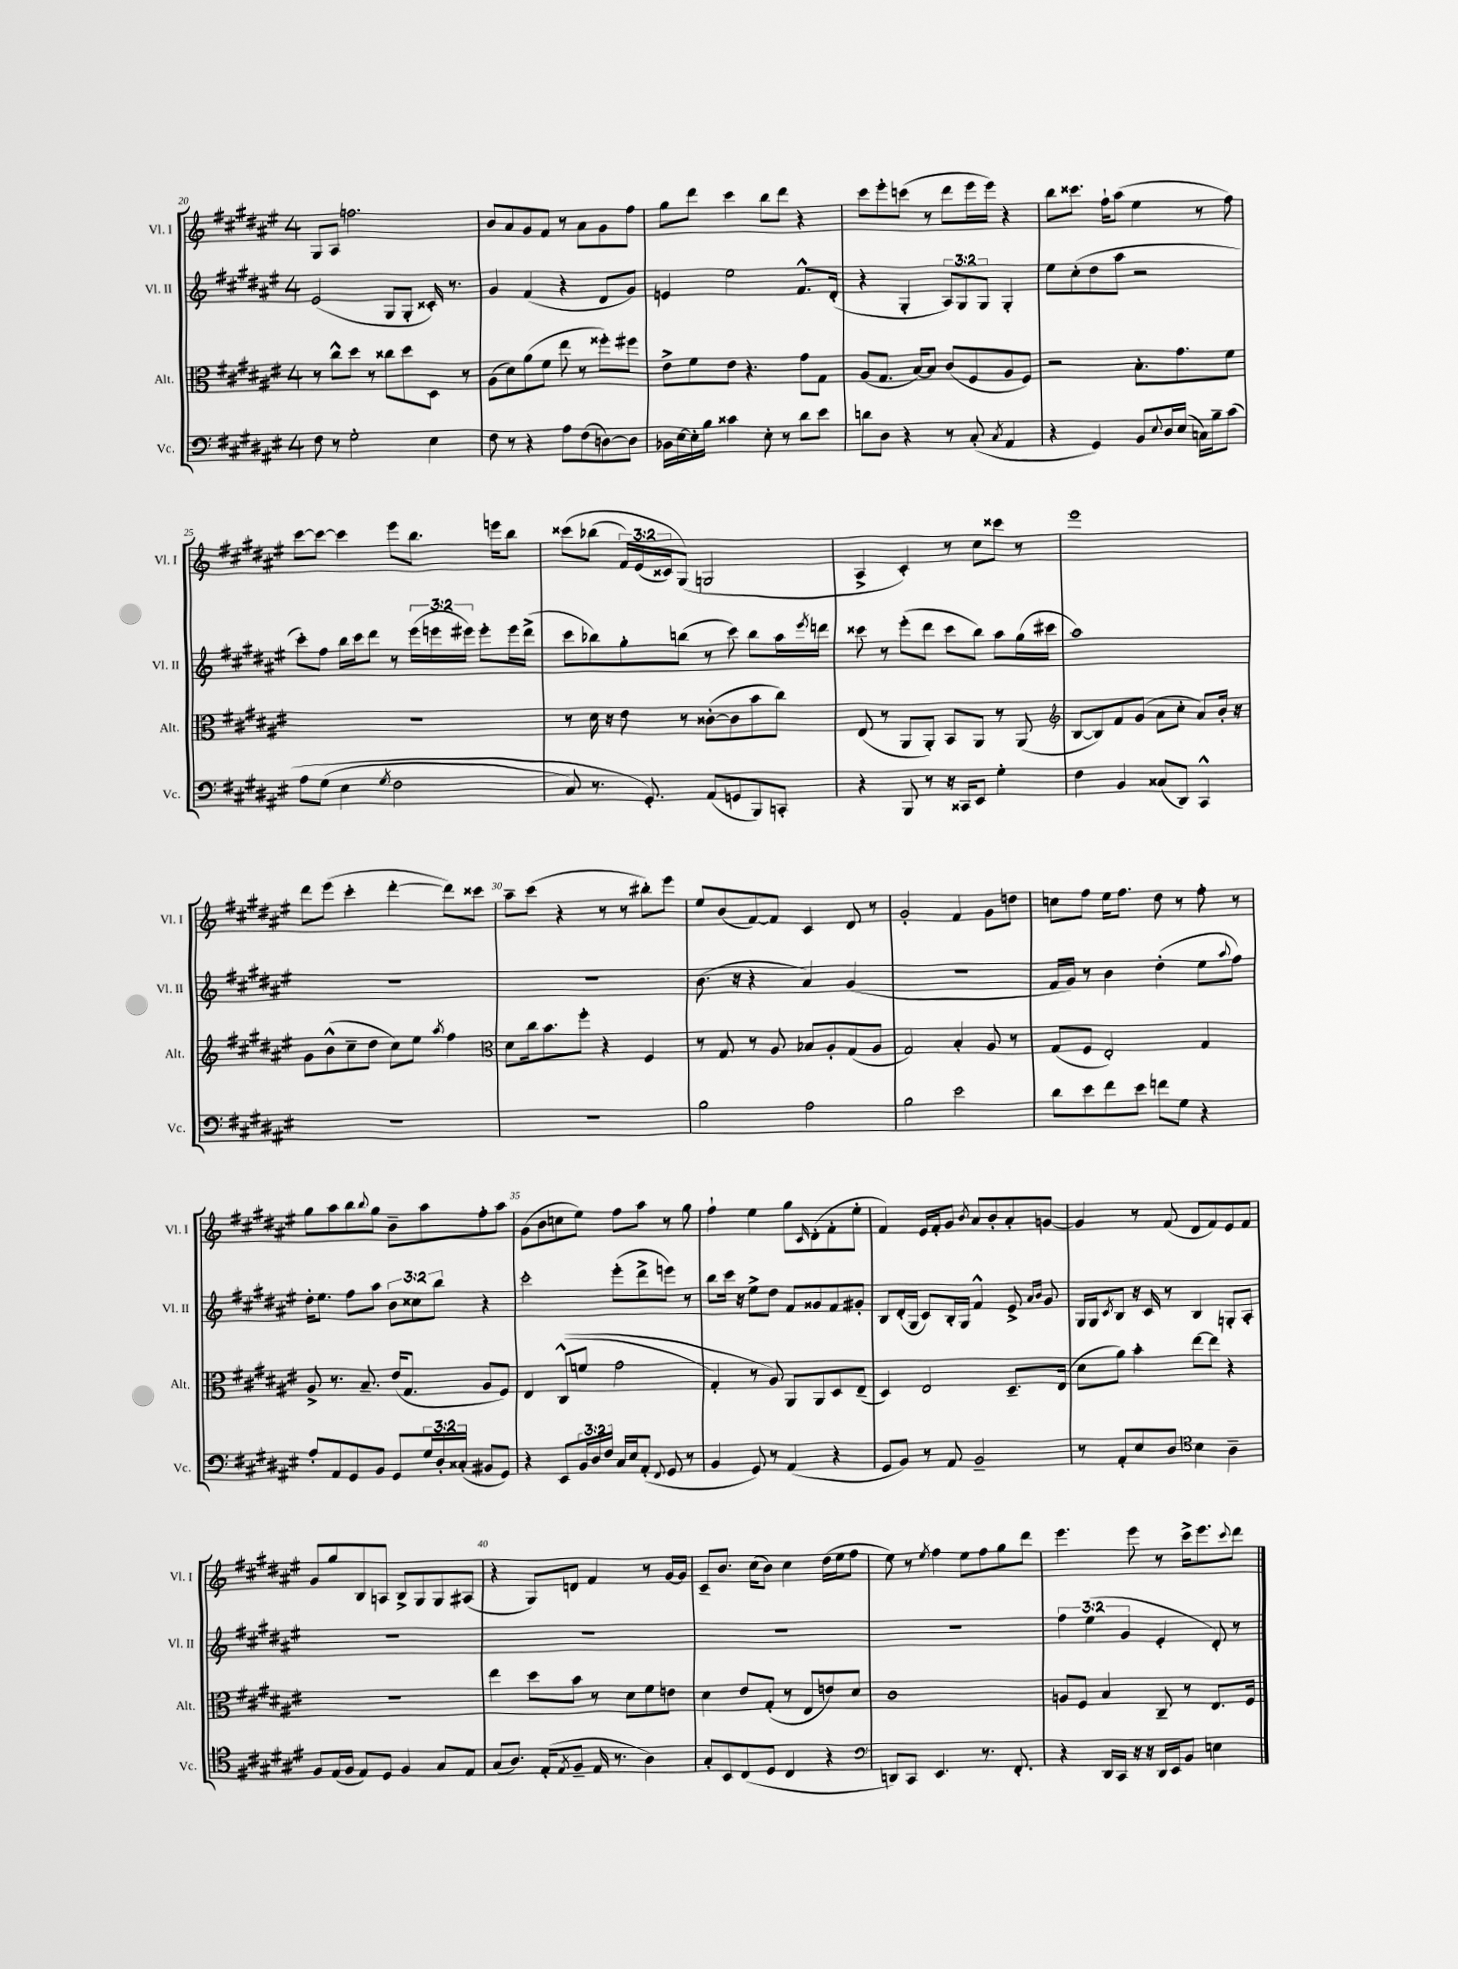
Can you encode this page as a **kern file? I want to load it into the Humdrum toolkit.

**kern	**kern	**kern	**kern
*staff4	*staff3	*staff2	*staff1
*clefF4	*clefC3	*clefG2	*clefG2
*k[f#c#g#d#a#e#]	*k[f#c#g#d#a#e#]	*k[f#c#g#d#a#e#]	*k[f#c#g#d#a#e#]
*M4/4	*M4/4	*M4/4	*M4/4
8F#	8r	(2e#	8G#
8r	8cc#^^	.	8A#
2G#'	8dd#	.	2.ff
.	8r	.	.
.	8cc##	8G#	.
.	8dd#	8G#'	.
4E#	8D#	16c##')	.
.	.	8.r	.
.	8r	.	.
=	=	=	=
8F#	(8A#	4g#	8b
8r	8d#)	.	8a#
4r	(8a#	(4f#	8g#
.	8f#	.	8f#
8A#	8ee#	4r	8r
(8F#	8r	.	8a#
[8D)	8ff##')	8d#	8g#
8D]	8ff#	8g#)	8ff#
=	=	=	=
16BB-	8e#^	4e	8gg#
[16E#	.	.	.
16E#']	8f#	.	8ddd#
16B	.	.	.
4c##	8e#	2ee#	4ccc#
.	4.r	.	.
8E#'	.	.	8bb
8r	.	.	8ddd#
8d#	8g#	8.f#^^	4r
8e#	8G#	.	.
.	.	(16d#'	.
=	=	=	=
8d	(8A#	4r	8ccc#
8D#	8.G#	.	8eee#'
4r	.	4G#'	(8ccc
.	[16B)	.	.
.	8B]	.	8r
8r	(8c#	12A#)	8ddd#
.	.	12G#	.
(8C#'	8F#	.	16eee#
.	.	12G#	.
.	.	.	16eee#)
8qC#	.	.	.
4AA#	8A#	4G#'	4r
.	8F#)	.	.
=	=	=	=
4r	2r	8ee#	8bb
.	.	(8cc#'	8.ccc##
4GG#)	.	8dd#	.
.	.	.	16ff#`
.	.	8aa#	(8aa#
8BB	8.B'	2r	4ee#
8qqE#	.	.	.
16D#	.	.	.
(16E#	8.g#	.	.
16C)	.	.	8r
16B~	.	.	.
&(8c#	8f#	.	8ff#)
=	=	=	=
8A#	1r	8ccc#')	[8ccc#
(8G#	.	8ff#	8ccc#_
4E#	.	16bb	4ccc#]
.	.	16ccc#	.
.	.	8ddd#	.
8qG#	.	.	.
2F#	.	8r	8eee#
.	.	(24eee#	8.bb
.	.	24eee	.
.	.	24eee#)	.
.	.	8eee#'	.
.	.	.	16eee
.	.	16eee#	8bb
.	.	(16ddd#^	.
=	=	=	=
8C#)	8r	8ccc#	&(8ccc##
8.r	16d#	8bb-)	(8bb-
.	16r	.	.
.	8e#	8gg#'	24f#)
.	.	.	(24e#
8.GG#'&)	.	.	.
.	.	.	24c##)
.	8r	(8bb	(8G#&)
(8AA#	([8c##'	8r	2G
8GG	8c##]	8ccc#)	.
8BBB)	8b	8bb	.
8CC'	8cc#)	16aa#	.
.	.	8qeee#	.
.	.	16ddd	.
=	=	=	=
4r	(8E#	8ccc##	4A#^
.	8r	8r	.
8BBB	8AA#	(8eee#'	4c#')
8r	8AA#')	8ddd#	.
16r	8BB	8ccc##	8r
16CC##	.	.	.
8EE#	8AA#	8bb)	8cc#
4G#'	8r	8aa#	8ccc##
.	(8AA#	(16gg#	8r
.	.	16ccc#	.
=	=	=	=
*	*clefG2	*	*
4F#	[8B	1aa#)	1eee#
.	8B])	.	.
4BB	8f#	.	.
.	(8g#	.	.
(8C##	8a#	.	.
8DD#)	8cc#'	.	.
4CC#^^	8a#)	.	.
.	16b'	.	.
.	16r	.	.
=	=	=	=
1r	8g#	1r	8ddd#
.	(8b^^	.	(8eee#
.	8cc#~	.	4ccc#'
.	8dd#	.	.
.	8cc#)	.	[4ddd#'
.	8ee#	.	.
.	8qaa#	.	.
.	4ff#	.	8ddd#])
.	.	.	8ccc##
=	=	=	=
*	*clefC3	*	*
1r	8d#	1r	8aa#~
.	16cc#	.	(8ccc#
.	8.b	.	.
.	.	.	4r
.	8ff#'	.	.
.	4r	.	8r
.	.	.	8r
.	4F#	.	8bb#')
.	.	.	8eee#
=	=	=	=
2B	8r	(8.b	8ee#
.	8G#	.	(8b
.	.	16r	.
.	8r	4r	[8f#)
.	8A#	.	8f#]
2A#	8B-	4a#)	4c#
.	8A#'	.	.
.	(8G#	(4g#	8d#
.	8A#	.	8r
=	=	=	=
2B	2G#)	1r	2g#'
2e#	4B'	.	4f#
.	8A#	.	8g#
.	8r	.	8dd
=	=	=	=
8d#	(8G#	16f#	8cc
.	.	16g#)	.
8e#	8F#	8r	8ff#
8f#	2E#')	4b	16ee#
.	.	.	8.ff#
8e#	.	.	.
8f	.	(4dd#'	8dd#
8G#	.	.	8r
4r	4G#	8ee#	8ff#'
.	.	8qqaa#	.
.	.	8ff#)	8r
=	=	=	=
8A#'	8A#^	16dd#'	8gg#
.	.	8.ee#	.
8AA#	8.r	.	8aa#
8GG#	.	8ff#	8bb
.	8.B~	.	.
.	.	.	8qqbb
8BB	.	8aa#	8gg#
8GG#	(16e#	12b	8b~
.	8.G#	.	.
.	.	12cc##	.
24G#	.	.	8aa#
24D#'	.	12bb	.
(24C##'	.	.	.
8BB#	8A#	4r	8ff#'
8GG#)	8F#)	.	8aa#
=	=	=	=
4r	4E#	2ccc#'	(8g#
.	.	.	8b
8EE#	&((8C#^^	.	8cc
24BB	8f	.	8ee#)
24D#	.	.	.
24F#	.	.	.
16C#	2g#	(8eee#'	8ff#
16E#	.	.	.
(8AA#'	.	8ddd#^	8aa#
8qqFF#	.	.	.
8GG#	.	8eee)	8r
8r	.	8r	8gg#
=	=	=	=
4BB	4G#')	8bb	4ff#`
.	.	16ccc#	.
.	.	16r	.
8GG#)	8r	8ee#^	4ee#
8r	8A#&)	8dd#	.
(4AA#	8AA#	8f#	8gg#
.	.	.	16qqc#
.	8AA#	8g##	(8d#'
4r	8D#	8f#	8f#'
.	(8E#~	8g#'	8ee#'
=	=	=	=
8GG#	4D#)	8B	4f#)
8BB)	.	(16d#'	.
.	.	16G#	.
8r	2E#	8c#)	16e#
.	.	.	16f#'
8AA#	.	16B'	8g#
.	.	16G#	.
.	.	.	8qb
2BB~	.	4f#^^	8a#
.	.	.	8b'
.	8.D#~	8e#^	8a#'
.	.	16qqa#	.
.	.	16qqb	.
.	.	8g#	[8g
.	(16E#	.	.
=	=	=	=
8r	8d#	16G#	4g]
.	.	16G#	.
.	.	8qc#	.
8AA#'	8a#)	8B	.
8E#	4b'	16r	8r
.	.	16c#	.
8D#	.	8r	(8f#
*clefC4	*	*	*
4B	[8ee#	4B	8d#
.	8ee#]	.	8f#)
4A#~	4r	8G'	8e#
.	.	8A#'	8f#
=	=	=	=
8F#	1r	1r	8g#
(16E#	.	.	8gg#
16F#	.	.	.
8E#)	.	.	8B
8D#	.	.	8A
4F#	.	.	8B^
.	.	.	8G#
8G#	.	.	8G#
8E#	.	.	(8A#
=	=	=	=
(8G#	4ee#	1r	4r
8.A#)	.	.	.
.	8dd#	.	8G#)
(16E#'	.	.	.
8qE#	.	.	.
8F#~	8b	.	8d
16E#	8r	.	4f#
8.r	.	.	.
.	8d#	.	.
4A#)	8f#	.	8r
.	8e	.	[16g#
.	.	.	16g#]
=	=	=	=
8G#'	4d#	1r	8c#~
8BB	.	.	8.b
(8C#	8e#	.	.
.	.	.	(16cc#
8D#	(8G#'	.	8b)
4C#	8r	.	4cc#
.	8E#	.	.
4r	8e)	.	(16dd#
.	.	.	16ee#
.	8d#	.	8ff#
=	=	=	=
*clefF4	*	*	*
8DD)	1c#	1r	8ee#)
8CC#	.	.	8r
.	.	.	8qee#
4.EE#	.	.	4ff#
.	.	.	8ee#
8.r	.	.	8ff#
.	.	.	8gg#
8.FF#'	.	.	.
.	.	.	8ddd#
=	=	=	=
4r	8A	6ff#	4.eee#
.	8F#	.	.
.	.	(6ee#	.
16DD#	4B	.	.
16CC#	.	.	.
.	.	6g#	.
16r	.	.	8eee#
16r	.	.	.
16DD#	8C#~	4e#'	8r
16EE#	.	.	.
8BB	8r	.	16ccc#^
.	.	.	8.eee#
4E	8.E#	8d#')	.
.	.	.	8qqccc#
.	.	8r	8ddd#
.	16F#	.	.
==	==	==	==
*-	*-	*-	*-
